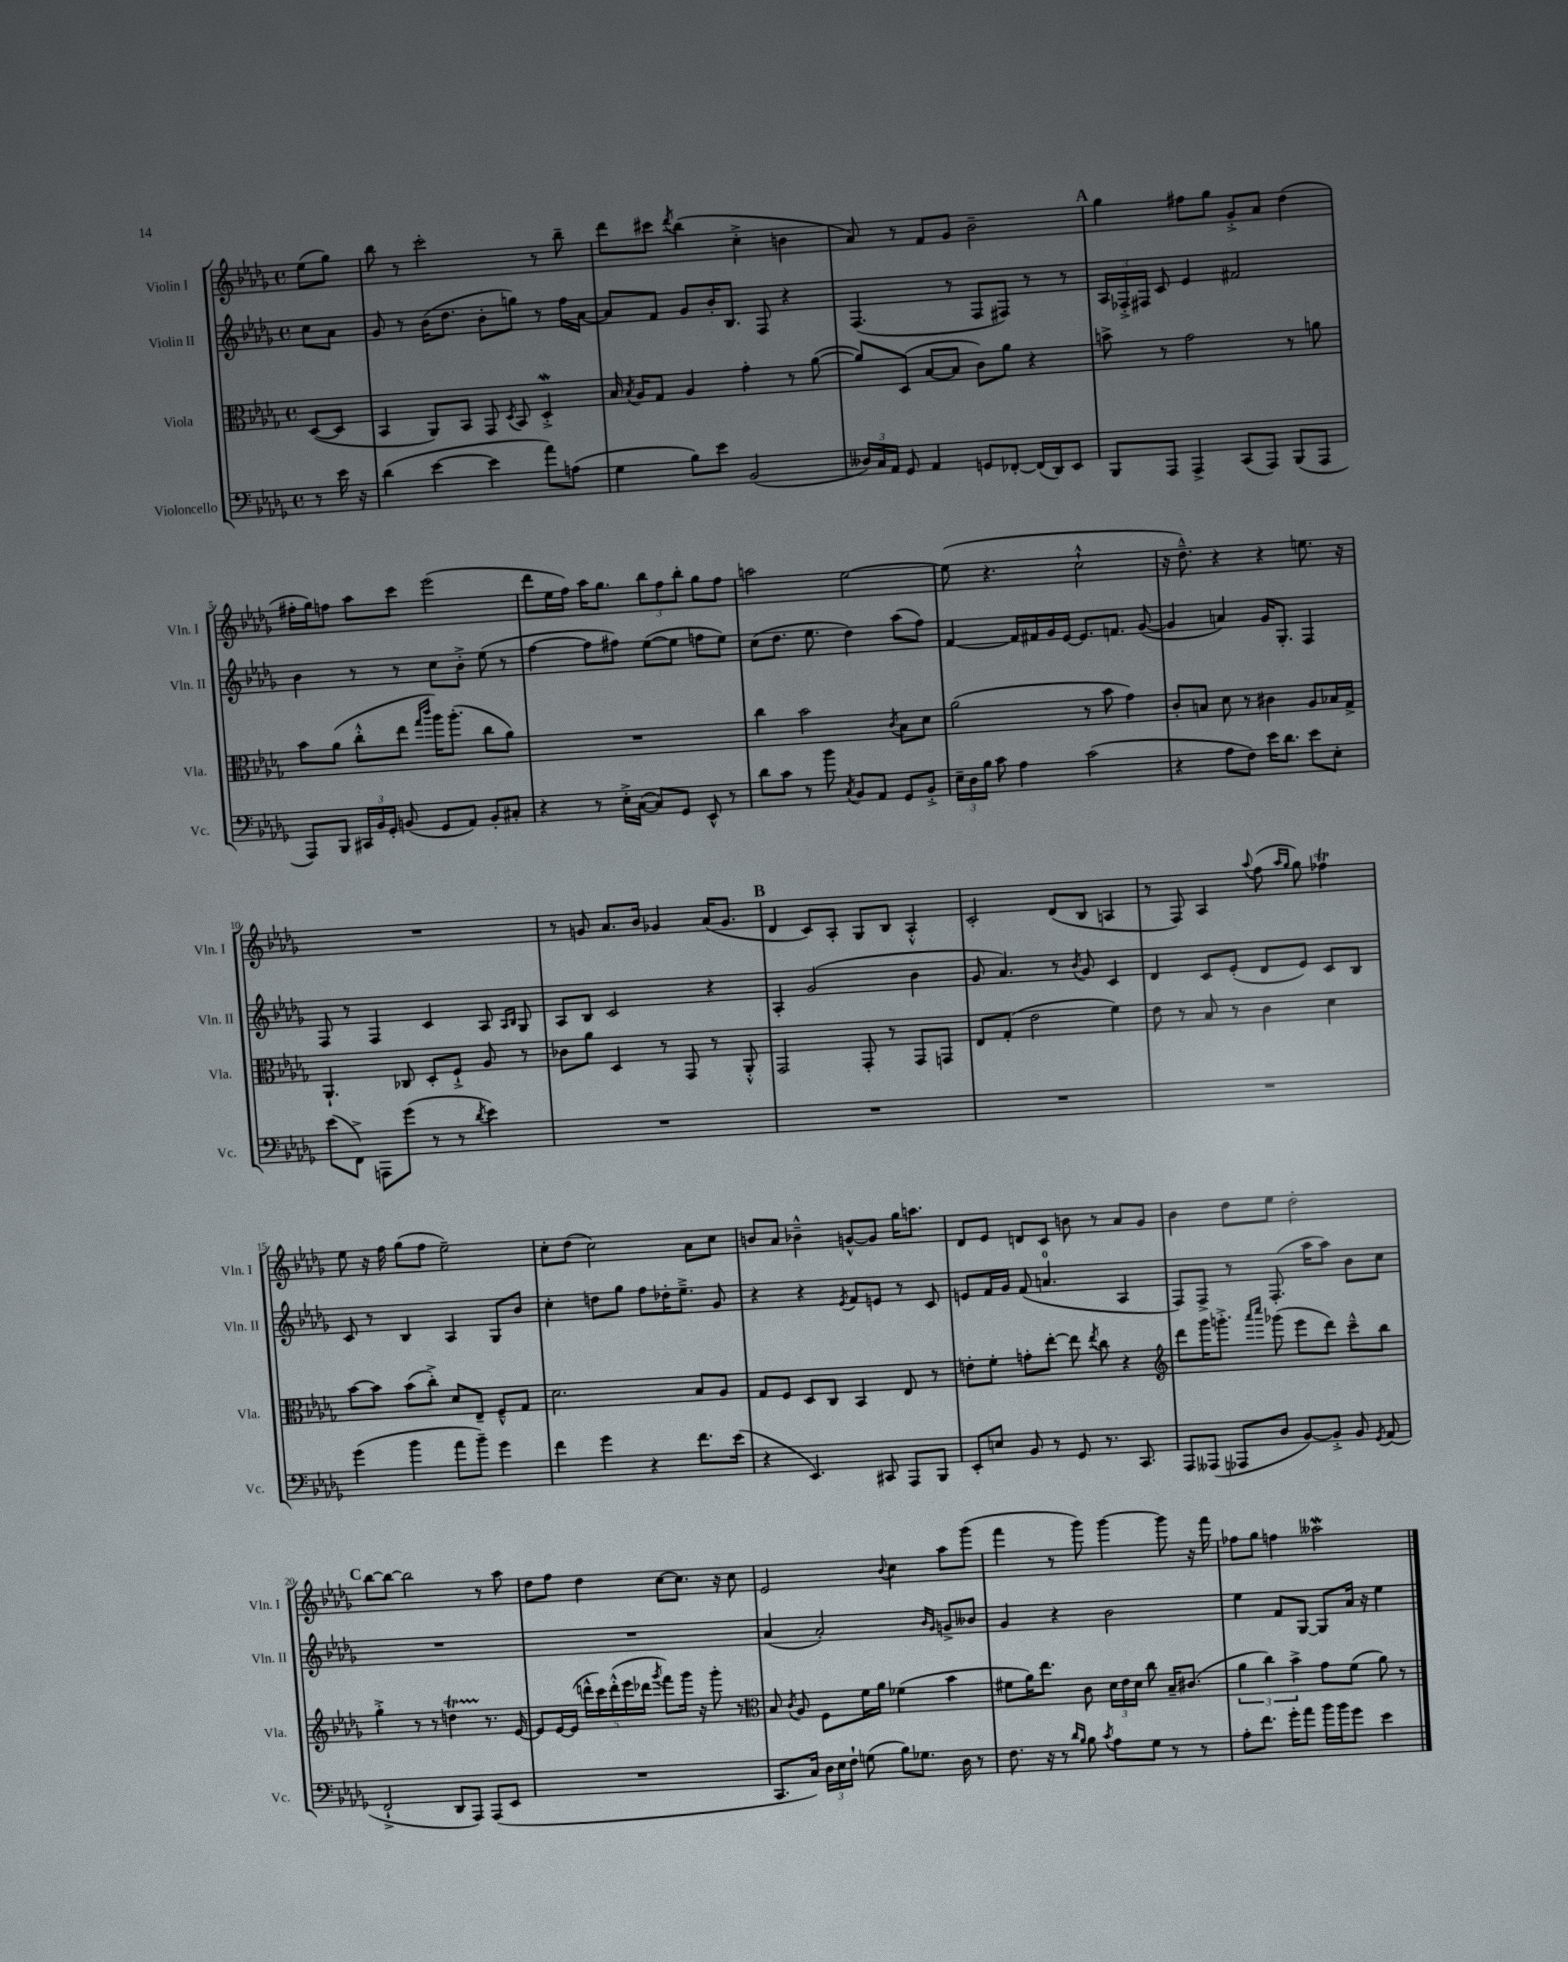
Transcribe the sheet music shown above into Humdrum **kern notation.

**kern	**kern	**kern	**kern
*staff4	*staff3	*staff2	*staff1
*clefF4	*clefC3	*clefG2	*clefG2
*k[b-e-a-d-g-]	*k[b-e-a-d-g-]	*k[b-e-a-d-g-]	*k[b-e-a-d-g-]
*M4/4	*M4/4	*M4/4	*M4/4
*met(c)	*met(c)	*met(c)	*met(c)
8r	([8D-	8cc	(8ee-
16e-	8D-]	8a-	8gg-)
16r	.	.	.
=	=	=	=
(4d-	4BB-	8g-	8bb-
.	.	8r	8r
[4e-	8AA-)	(16b-	2ccc'
.	.	8.dd-	.
.	8BB-	.	.
4e-]	8GG-	8b-'	.
.	8qD-	.	.
.	8BB-	8gg)	.
8a-)	4D-'^	8r	8r
(8A	.	16ff	8bb-~
.	.	[16a-	.
=	=	=	=
4G-	16B-	8a-]	8ddd-
.	8qB-	.	.
.	16A-	.	.
.	8G-	8f	8ccc#
.	.	.	8qddd-
8B-)	4A-	8g-	(4bb-
8e-	.	16b-'	.
.	.	8.B-	.
(2BB-	4g-'	.	4cc'^
.	.	8F	.
.	8r	4r	4b
.	([8a-	.	.
=	=	=	=
24D--)	8a-])	(4.F	8a-)
24C	.	.	.
24AA-	.	.	.
8GG-	(8D-	.	8r
4AA-	[8B-	.	8f
.	8B-]	8r	8g-
8GG	8c)	8F	2b-~
[8FF-'	8a-	8F#)	.
(16FF-]	4r	8r	.
16DD-)	.	.	.
8EE-	.	8r	.
=	=	=	=
8BBB-	8b^	24A-	4gg-
.	.	24F-'^	.
.	.	24F#	.
8AAA-	8r	8c	.
4AAA-^	2g-	4e-	8ff#
.	.	.	8gg-
(8CC	.	2f#	8g-'^
8AAA-)	.	.	8a-
(8BBB-	8r	.	(4dd-
8AAA-	8a	.	.
=	=	=	=
8AAA-)	8b-	4b-	16ff#'
.	.	.	16gg-)
8BBB-	(8a-	.	8ff
24CC#	8cc'^^	8r	8aa-
24BB-	.	.	.
24GG-'	.	.	.
(8BB	8ee-	8r	8ccc
.	16qqgg-	.	.
.	16qqccc	.	.
8GG-	16aa-)	8cc	(2eee-
.	(8.aa-'	.	.
8AA-)	.	8b-'^	.
8BB'	8cc	(8ee-	.
8C#'	8a-)	8r	.
=	=	=	=
4r	1r	[4ff	8ddd-
.	.	.	16ee-
.	.	.	16ff)
8r	.	8ff]	16aa-
.	.	.	8.gg-
16E-'^	.	8ff#)	.
([16C	.	.	.
8C])	.	([8ee-	12bb-
.	.	.	12ff
8GG-	.	8ee-]	.
.	.	.	12bb-'
8EE-^^	.	8ff	8gg-
8r	.	8ee-)	8ff
=	=	=	=
8d-	4cc	(8cc	2aa
8c	.	8.dd-	.
8r	2b-	.	.
.	.	8.ee-	.
8b-	.	.	.
8qC	.	.	.
8BB-	.	4dd-)	[2ee-
8AA-	.	.	.
.	8qc	.	.
8GG-	8B-	(8aa-	.
8BB-'^	8d-	8ff)	.
=	=	=	=
24E-~	(2a-	[4f	(8ee-]
24D-	.	.	.
24B-	.	.	.
8c	.	.	4.r
4A-	.	16f]	.
.	.	16f#	.
.	.	16g-	.
.	.	[16e-	.
(2c	8r	8.e-]	2cc`^^
.	8b-	.	.
.	.	8.f	.
.	4g-)	.	.
.	.	([8g-	.
=	=	=	=
4r	8c'	4g-]	16r
.	.	.	8.dd-~^^)
.	8B	.	.
8A-	8d-	4a)	4r
8F)	8r	.	.
16e-	4c#	16g-	4r
8.d-	.	8.G-'	.
8e-	8A-	4F	8.ee
8E-'	16B-	.	.
.	16G-^	.	16r
=	=	=	=
(8e-	4.AA-`	8F	1r
8FF^)	.	8r	.
8AAA	.	4F	.
(8g-	8C-	.	.
8r	8D-'	4c	.
8r	8F`^	.	.
8qd-	.	.	.
4e-)	8A-	8A-	.
.	.	16qqA-	.
.	.	16qqB-	.
.	8r	8G-	.
=	=	=	=
1r	8c-	8A-	8r
.	8a-	8B-	8g
.	4D-	2c	8.a-
.	.	.	16b-
.	8r	.	4g-
.	8GG-	.	.
.	8r	4r	(16a-
.	.	.	8.g-
.	8AA-'^^	.	.
=	=	=	=
1r	2GG-	4A-'	4d-
.	.	(2g-	8c)
.	.	.	8A-'
.	8GG-'	.	8G-
.	8r	.	8B-
.	8GG-	4b-	4A-'^^
.	8GG	.	.
=	=	=	=
1r	8E-	8g-	2c'
.	(8G-'	4.a-)	.
.	2e-	.	.
.	.	8r	(8d-
.	.	8qb-	.
.	.	8g-	8B-
.	4f)	4c	4A
=	=	=	=
1r	8e-	4d-	8r
.	8r	.	8F)
.	8B-	8c	4A-
.	8r	(8e-'	.
.	.	.	8qqaa-
.	4c	8d-	(8ff
.	.	.	16qqaa-
.	.	.	16qqgg-
.	.	8e-)	8gg-)
.	4d-	8c	4ff-
.	.	8B-	.
=	=	=	=
(4g-	[8b-	8c	8ee-
.	8b-]	8r	16r
.	.	.	16ff
4b-	(8b-	4B-	(8gg-
.	8cc'^)	.	8ff
8a-	8d-	4A-	2ee-~)
8b-~)	8E-~	.	.
4g-	8F~^^	8G-	.
.	8G-	8b-	.
=	=	=	=
4f	2.d-	4cc'	8cc'
.	.	.	(8dd-
4g-	.	8dd	2cc)
.	.	8gg-	.
4r	.	8ff	.
.	.	16dd-'	.
.	.	8.ee-~^	.
8.f	8B-	.	8a-
.	8A-	8g-	8cc
(16e-	.	.	.
=	=	=	=
4r	8G-	4r	8b
.	8F	.	8a-
4.EE-)	8D-	4r	4b-~^^
.	8C	.	.
.	.	8qe-	.
.	4BB-	8f	[8g^^
8CC#	.	8e	8g]
8AAA-	8E-	8r	16gg-
.	.	.	8.aa
8BBB-	8r	8c	.
=	=	=	=
8EE-'	8e'	8e	8d-
8E	8f'	16f	8e-
.	.	16g-	.
8BB-	8g'	(8f	8d
8r	[8ee-'	4.a	8c
8GG-	8ee-]	.	8b
.	8qee-	.	.
8.r	8cc	.	8r
.	4r	4A-	8a-
8.CC	.	.	.
.	.	.	8g-
=	=	=	=
*	*clefG2	*	*
8AAA-	8ddd-	8F)	4b-
(8AAA--	16ggg-	8F^	.
.	8.ggg'^	.	.
8AAA-	.	8r	8dd-
.	16qqaaa-	.	.
.	16qqcccc	.	.
8D-	(8ggg-	(8.F'	8ee-
[8BB-)	8eee-	.	2dd-'
.	.	16aa-	.
8BB-'^]	8ddd-)	8aa-)	.
8BB-	8ccc~^^	8b-	.
8qGG-	.	.	.
(8AA-	8bb-	8cc	.
=	=	=	=
2FF`^	4gg-'^	1r	[8bb-
.	.	.	8bb-_
.	8r	.	2bb-]
.	8r	.	.
8DD-	4dd	.	.
8AAA-)	.	.	.
(8AAA-	8.r	.	8r
8EE-	.	.	8aa-
.	[16e-	.	.
=	=	=	=
1r	8e-]	1r	8dd-
.	[16e-	.	8ff
.	(16e-]	.	.
.	20ddd^^	.	4dd-
.	20ccc)	.	.
.	(20ddd'^^	.	.
.	20eee-	.	.
.	20ddd-	.	.
.	8qggg-	.	.
.	8fff)	.	[8cc
.	16ggg-	.	8.cc]
.	16r	.	.
.	8ggg-'	.	.
.	.	.	16r
.	8r	.	8cc
=	=	=	=
*	*clefC3	*	*
8.CC	8B-	(4a-	2e-
.	8qc	.	.
.	8A-	.	.
16C)	.	.	.
24D-	8F	2a-')	.
24E-	.	.	.
24F`	.	.	.
(8G	16f	.	.
.	16a-	.	.
.	.	.	8qqb-
8B-)	(4f-	.	4cc
8.G-	.	.	.
.	.	16qqb-	.
.	.	16qqg-	.
.	4b-	8g^	8aa-
16D-	.	.	.
8r	.	8b--	(8ggg-
=	=	=	=
8.F	8f#	4g-	4fff
.	16a-)	.	.
16r	8.ee-	.	.
8r	.	4r	8r
16qqd-	.	.	.
16qqB-	.	.	.
8B-	8c	.	8ggg-)
8qc	.	.	.
8A-	24d-	2b-	[4ggg-
.	24e-	.	.
.	24d-	.	.
8G-	8cc	.	.
8r	16B-~	.	8ggg-]
.	(8.c#	.	.
8r	.	.	16r
.	.	.	16fff
=	=	=	=
8A-'	6a-	4ee-	8ff-
8.f	.	.	8gg-
.	6cc)	.	.
.	.	8f	4ff
16g-'	.	.	.
.	6b-^	.	.
8a-	.	[8G-	.
16b-	8g-	8G-]	2aa--
16b-	.	.	.
8g-	(8f	16a-	.
.	.	16r	.
4e-	8a-)	4ee-	.
.	8r	.	.
==	==	==	==
*-	*-	*-	*-
